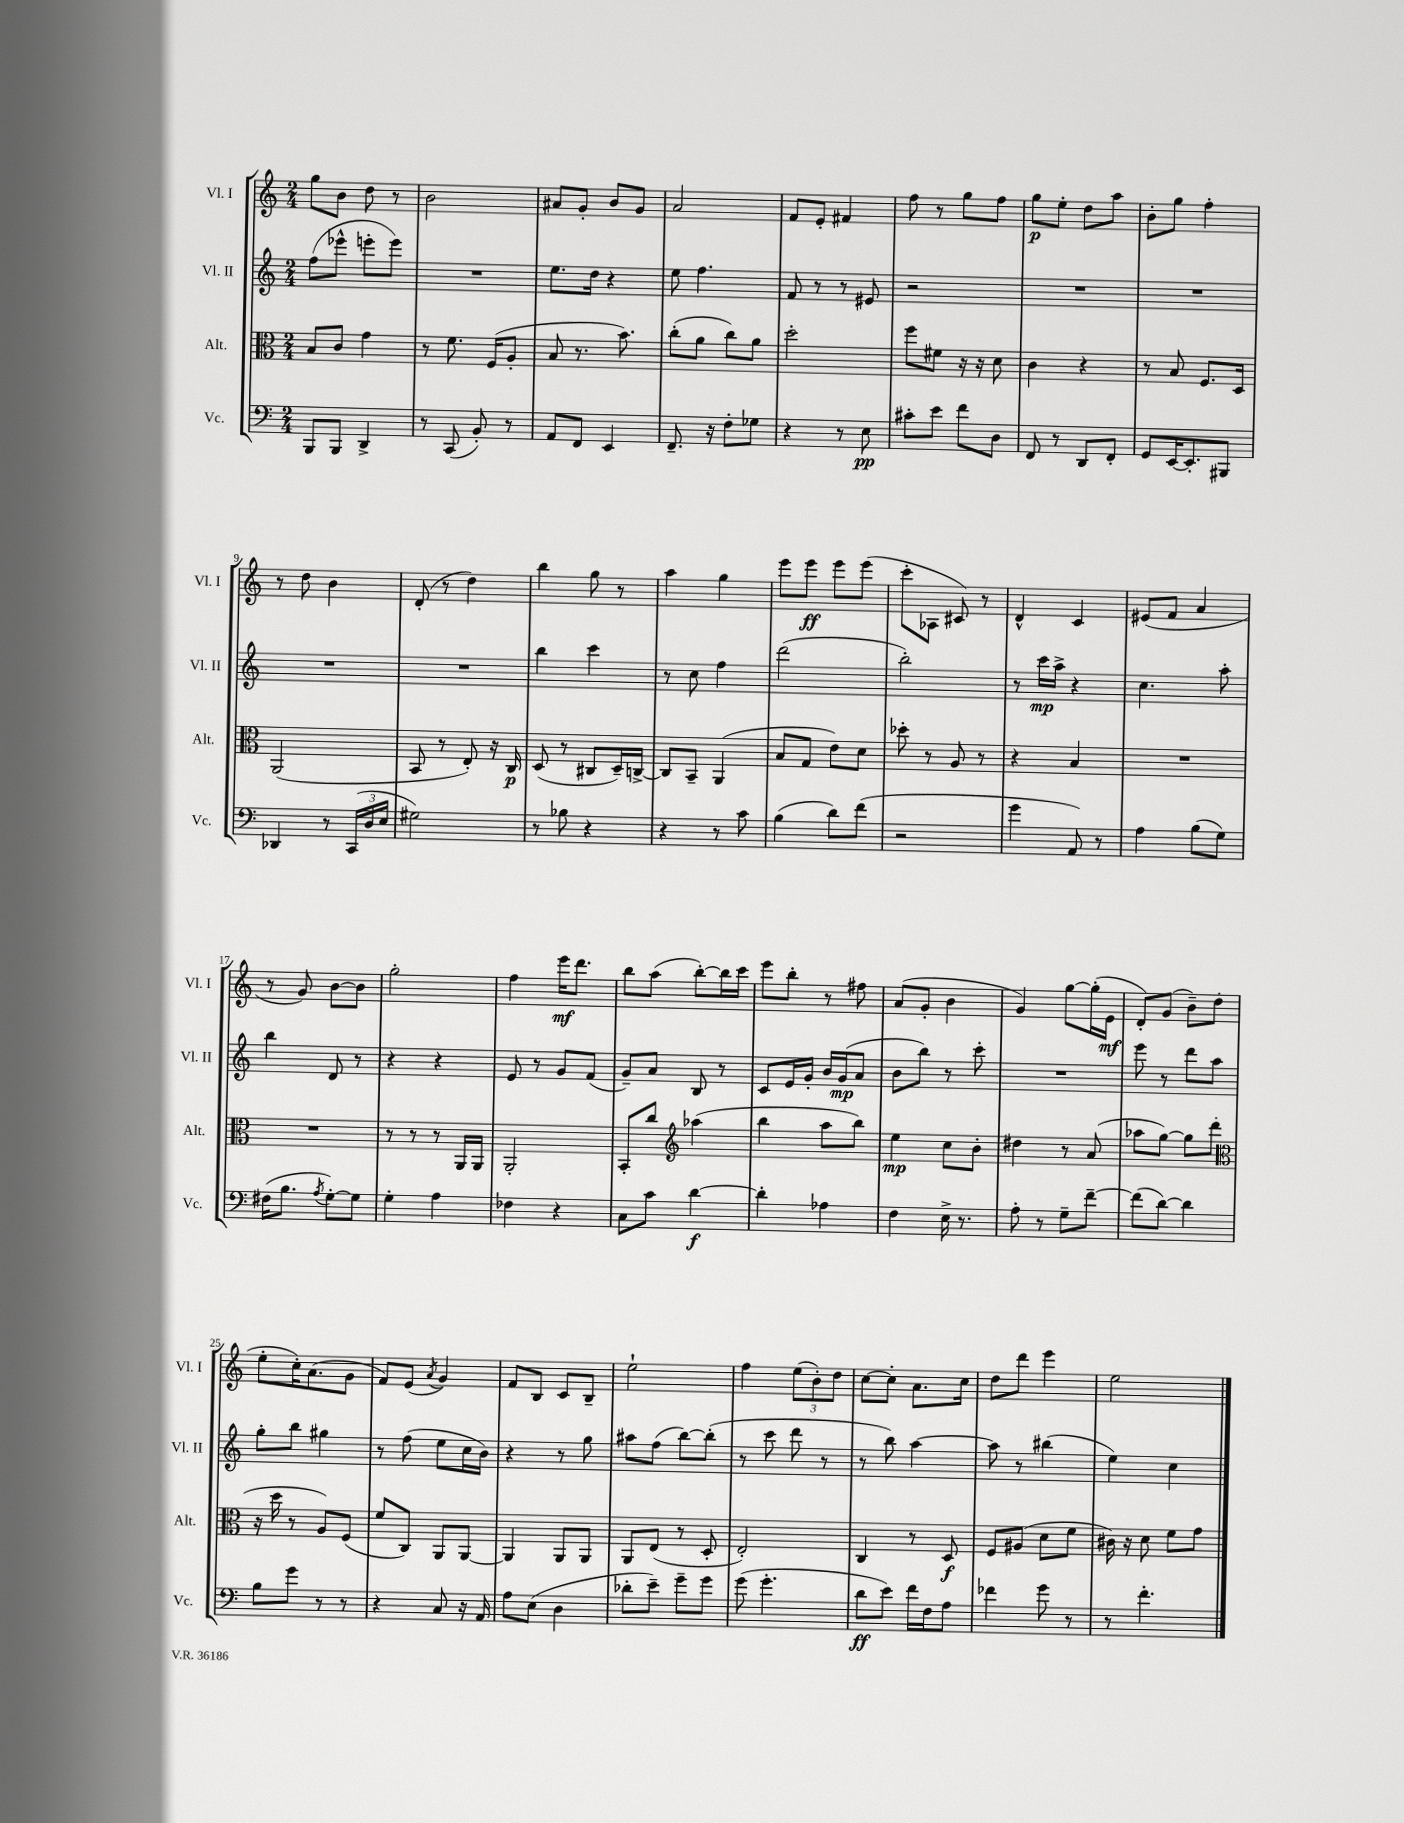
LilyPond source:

<<
\new StaffGroup <<
\new Staff = "s0" \with { instrumentName = "Vl. I" shortInstrumentName = "Vl. I" } {
    \clef treble \key c \major \numericTimeSignature \time 2/4
    g''8 b'8 d''8 r8 |
    b'2 |
    ais'8 g'8-. b'8 g'8 |
    a'2 |
    f'8 e'8-. fis'4 |
    f''8 r8 g''8 f''8 |
    g''8\p e''8-. d''8 a''8 |
    b'8-. g''8 f''4-. |
    r8 d''8 b'4 |
    d'8-.( r8 d''4) |
    b''4 g''8 r8 |
    a''4 g''4 |
    e'''8 e'''8\ff e'''8 e'''8( |
    c'''8-. aes8 cis'8) r8 |
    d'4-^ c'4 |
    eis'8( f'8 a'4 |
    r8 g'8) b'8~ b'8 |
    g''2-. |
    f''4 e'''16\mf d'''8. |
    b''8 a''8( b''8~-.) b''16 c'''16 |
    e'''8 b''8-. r8 fis''8 |
    a'8( g'8-. b'4 |
    g'4) g''8~ g''16-.( e'16\mf |
    d'8-.) g'8( b'8--) d''8( |
    e''8-. c''16-.) a'8.( g'8 |
    f'8) e'8( \acciaccatura { a'8 } g'4) |
    f'8 b8 c'8 b8-- |
    e''2-! |
    f''4 \tuplet 3/2 { e''8( b'8-.) d''8 } |
    c''8~ c''8-. a'8. c''16 |
    d''8 d'''8 e'''4 |
    e''2 \bar "|." |
}
\new Staff = "s1" \with { instrumentName = "Vl. II" shortInstrumentName = "Vl. II" } {
    \clef treble \key c \major \numericTimeSignature \time 2/4
    f''8( ees'''8-^ e'''8-. e'''8) |
    R2 |
    e''8. d''16 r4 |
    e''8 f''4. |
    f'8 r8 r8 eis'8 |
    r2 |
    R2 |
    R2 |
    R2 |
    R2 |
    b''4 c'''4 |
    r8 c''8 f''4 |
    d'''2( |
    b''2-.) |
    r8 c'''16\mp a''16-> r4 |
    c''4. a''8-. |
    b''4 d'8 r8 |
    r4 r4 |
    e'8 r8 g'8 f'8( |
    g'8--) a'8 b8 r8 |
    c'8 e'16 g'16-. b'16 g'16\mp( a'8 |
    b'8 b''8) r8 c'''8-. |
    R2 |
    e'''8 r8 d'''8 a''8 |
    g''8-. b''8 gis''4 |
    r8 f''8( e''8 c''16 b'16) |
    r4 r8 g''8 |
    ais''8 f''8( b''8~) b''8-.( |
    r8 c'''8 d'''8 r8 |
    r8 b''8) a''4~ |
    a''8 r8 bis''4( |
    e''4) c''4 \bar "|." |
}
\new Staff = "s2" \with { instrumentName = "Alt." shortInstrumentName = "Alt." } {
    \clef alto \key c \major \numericTimeSignature \time 2/4
    b8 c'8 g'4 |
    r8 f'8. f16( a8-. |
    b8 r8. b'8.) |
    c''8-.( a'8 c''8) a'8 |
    d''2-. |
    f''8 fis'8 r16 r16 d'8 |
    c'4 r4 |
    r8 b8 f8. d16 |
    a,2( |
    b,8 r8 e8-.) r16 c16\p |
    d8( r8 cis8 d16--) c16~-> |
    c8 b,8-- a,4( |
    b8 g8 e'8) d'8 |
    des''8-. r8 a8 r8 |
    r4 b4 |
    R2 |
    R2 |
    r8 r8 r8 a,16 a,16 |
    a,2-. |
    b,8-. c''8 \clef treble aes''4( |
    b''4 a''8 b''8) |
    e''4\mp c''8 b'8-. |
    dis''4 r8 a'8( |
    aes''8 g''8~) g''8 d'''8( |
    \clef alto r16 d''16 r8 a8) f8( |
    f'8 c8) a,8 a,8~ |
    a,4 a,8 a,8 |
    a,8 e8( r8 d8-. |
    e2-.) |
    c4 r8 d8\f |
    f8 ais8( d'8 f'8 |
    cis'16) r16 d'8 f'8 g'8 \bar "|." |
}
\new Staff = "s3" \with { instrumentName = "Vc." shortInstrumentName = "Vc." } {
    \clef bass \key c \major \numericTimeSignature \time 2/4
    b,,8 b,,8 d,4-> |
    r8 c,8( b,8-.) r8 |
    a,8 f,8 e,4 |
    f,8.-- r16 f8-. ges8 |
    r4 r8 e8\pp |
    cis'8-. e'8 f'8 d8 |
    f,8 r8 d,8 f,8-. |
    g,8 e,16~ e,8.-. bis,,8 |
    des,4 r8 \tuplet 3/2 { c,16( d16 e16 } |
    gis2) |
    r8 bes8 r4 |
    r4 r8 c'8 |
    b4( d'8) f'8( |
    r2 |
    g'4 a,8) r8 |
    a4 b8( g8) |
    fis16( b8. \acciaccatura { a8 } g8~-.) g8 |
    g4-. a4 |
    fes4 r4 |
    c8 c'8 d'4~\f |
    d'4-. aes4 |
    f4 e16-> r8. |
    a8-. r8 g8-- f'8~-- |
    f'8( d'8~) d'4 |
    b8 g'8 r8 r8 |
    r4 c8 r16 a,16 |
    a8 e8( d4 |
    des'8-. e'8--) g'8-- g'8 |
    g'8( g'4.-. |
    d'8\ff e'8) f'16 f16 a8 |
    fes'4 g'8 r8 |
    r8 f'4.-. \bar "|." |
}
>>
>>
